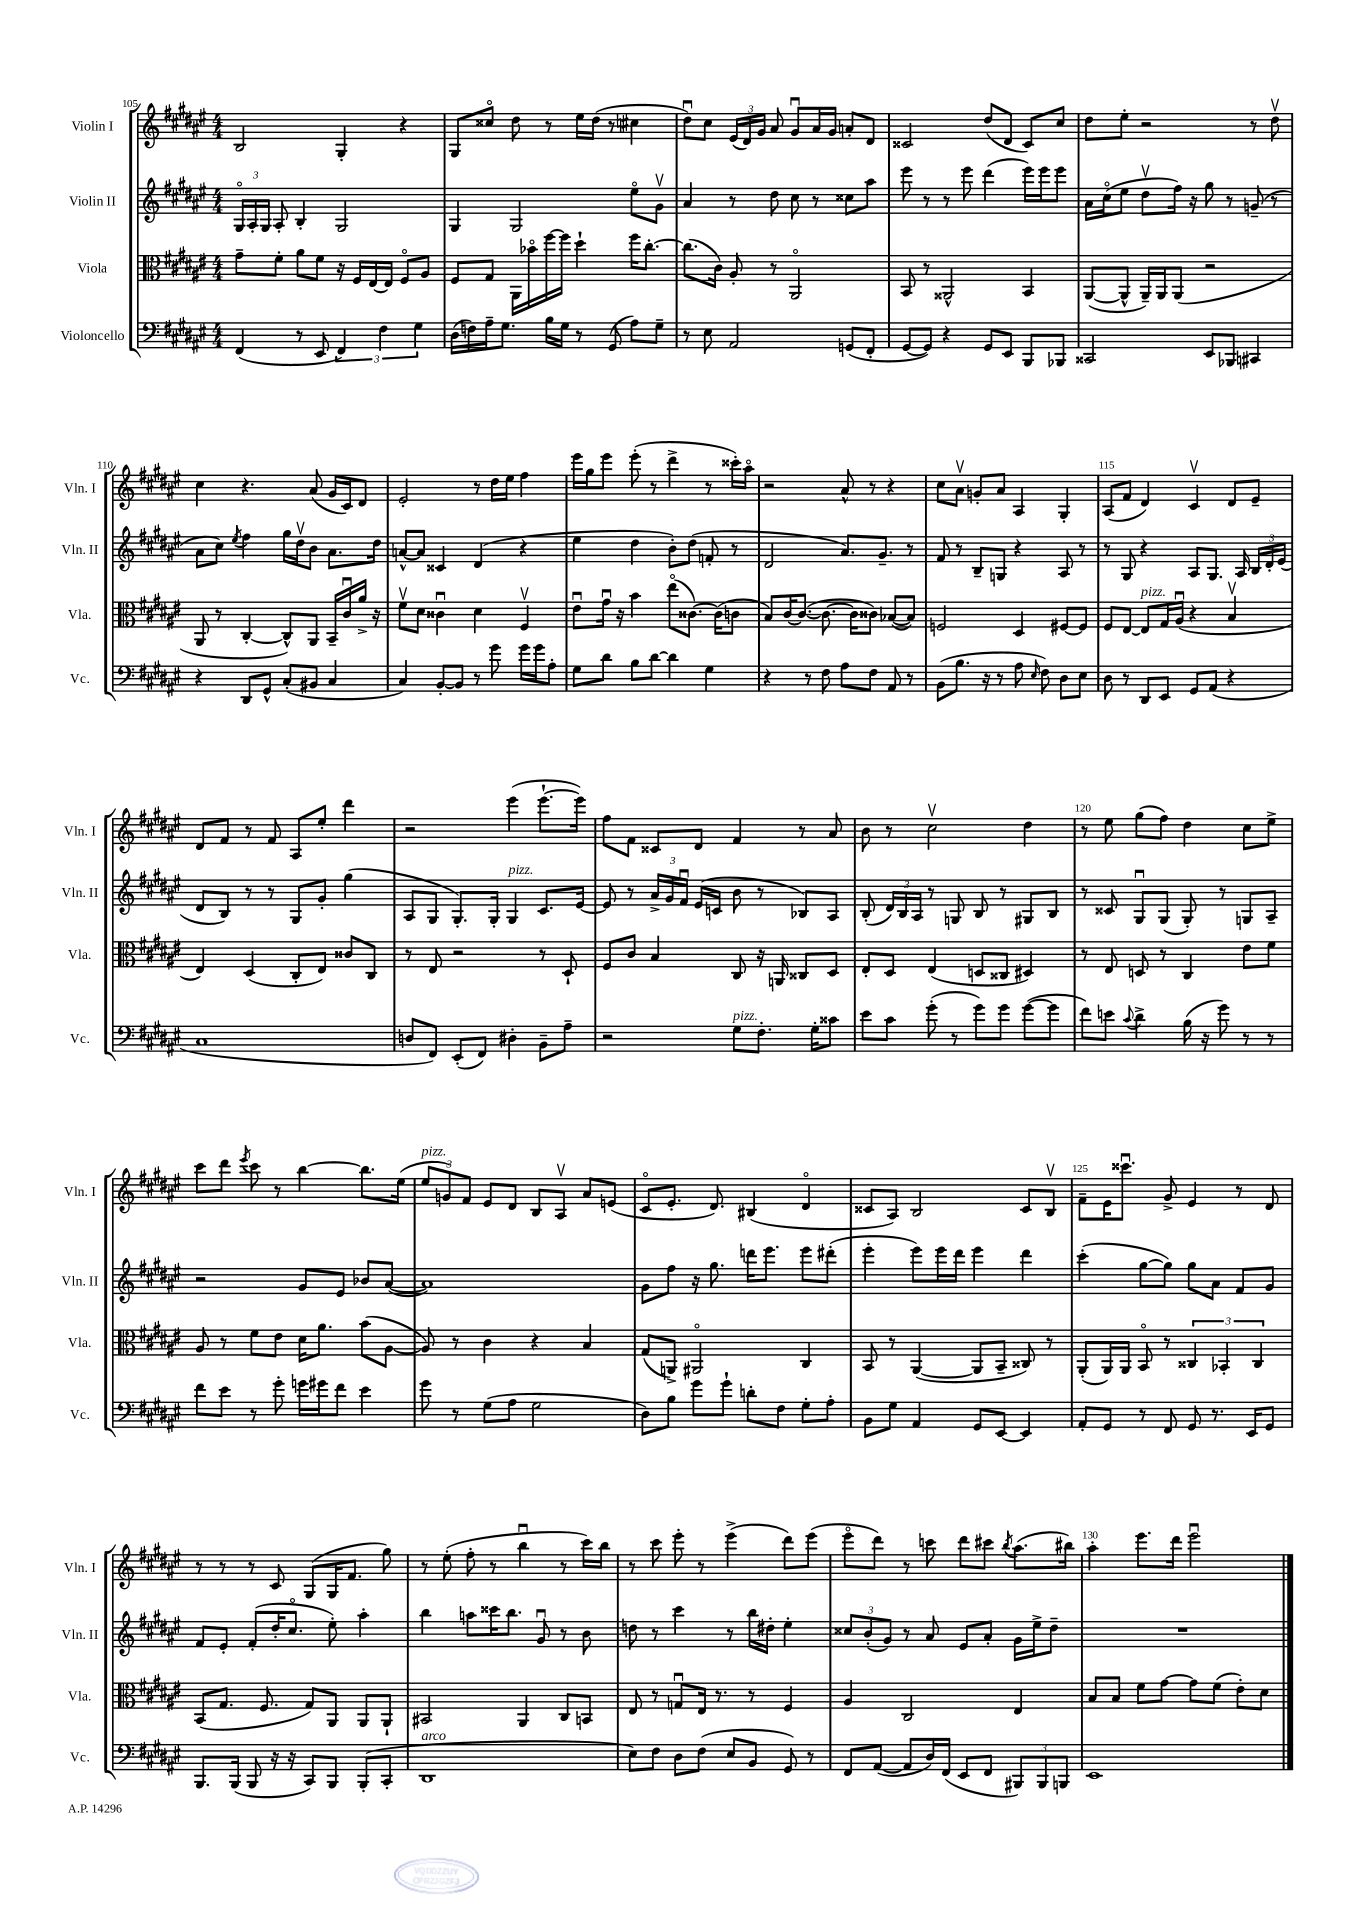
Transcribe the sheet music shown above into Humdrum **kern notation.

**kern	**kern	**kern	**kern
*staff4	*staff3	*staff2	*staff1
*clefF4	*clefC3	*clefG2	*clefG2
*k[f#c#g#d#a#e#]	*k[f#c#g#d#a#e#]	*k[f#c#g#d#a#e#]	*k[f#c#g#d#a#e#]
*M4/4	*M4/4	*M4/4	*M4/4
(4FF#	8g#~	24G#o	2B
.	.	24A#'	.
.	.	24G#	.
.	8f#'	8A#'	.
8r	8a#	4B'	.
8EE#	8f#	.	.
6FF#)	16r	2G#	4G#'
.	16F#	.	.
.	[16E#	.	.
6F#	.	.	.
.	16E#]	.	.
.	8F#o	.	4r
6G#	.	.	.
.	8A#	.	.
=	=	=	=
(16D#	8F#	4G#	8G#
16F)	.	.	.
16A#~	8G#	.	8cc##o
8.G#	.	.	.
.	16AA#	2G#	8dd#
.	16b-o	.	.
16B	[16ff#	.	8r
16G#	16ff#]	.	.
8r	4dd#`	.	16ee#
.	.	.	(16dd#
(8GG#	.	.	8r
8A#)	16ff#	8ee#o	4cc#
.	[8.cc#'	.	.
8G#~	.	8g#v	.
=	=	=	=
8r	(8.cc#]	4a#	8dd#u)
8E#	.	.	8cc#
.	16c#)	.	.
2AA#	8A#'	8r	(24e#
.	.	.	24d#)
.	.	.	24g#
.	8r	8dd#	8a#
.	2AA#o	8cc#	8g#u
.	.	8r	16a#
.	.	.	16g#
(8GG	.	8cc##	8a'
8FF#'	.	8aa#	8d#
=	=	=	=
[8GG#	8BB	8eee#	2c##
8GG#])	8r	8r	.
4r	2AA##^^	8r	.
.	.	8eee#	.
8GG#	.	(4ddd#	(8dd#
8EE#	.	.	8d#
8BBB	4BB	16eee#)	8c##)
.	.	16eee#	.
8BBB-	.	8eee#	8cc#
=	=	=	=
2CC##	([8AA#	16a#	8dd#
.	.	(16cc#o	.
.	8AA#^^]	8ee#	8ee#'
.	16AA#~)	8dd#v	2r
.	16AA#	.	.
.	(8AA#	16ff#)	.
.	.	16r	.
8EE#	2r	8gg#	.
8BBB-	.	8r	.
4CC#	.	(8g~	8r
.	.	8r	8dd#v
=	=	=	=
4r	8AA#	8a#	4cc#
.	8r	8cc#)	.
.	.	8qee#	.
8DD#	[4C#'	4ff#	4.r
8GG#^^	.	.	.
(8C#'	8C#^^])	16gg#	.
.	.	16dd#v	.
8BB#	8AA#	8b	(8a#
4C#	16BB~	8.a#	16g#
.	16c#u	.	16c#)
.	16a#^	.	8d#
.	16r	16dd#	.
=	=	=	=
4C#)	8f#v	[8a^^	2e#'
.	8d#	8a]	.
[8BB'	4c##u	4c##	.
8BB]	.	.	.
8r	4d#	(4d#	8r
8g#	.	.	16dd#
.	.	.	16ee#
16g#	4F#v	4r	4ff#
16g#	.	.	.
8A#'	.	.	.
=	=	=	=
8G#	8e#u	4ee#	16eee#
.	.	.	16gg#
8d#	16g#u	.	8eee#
.	16r	.	.
8B	4b	4dd#	(8eee#'
[8d#	.	.	8r
4d#]	(8ee#o	8b')	4ddd#^
.	[8.c##)	(8dd#	.
4G#	.	8f'	8r
.	(16c##]	.	.
.	8c	8r	16ccc##')
.	.	.	16aa#o
=	=	=	=
4r	8B)	2d#	2r
.	[16c#	.	.
.	(8.c#_	.	.
8r	.	.	.
8F#	8.c#_	.	.
8A#	.	8.a#)	8a#^^
.	16c#]	.	.
8F#	8c##)	.	8r
.	.	8.g#~	.
8AA#	([8B-	.	4r
8r	8B-])	8r	.
=	=	=	=
(8BB	2F	8f#	8cc#
8.B	.	8r	8a#v
.	.	8B~	8g'
16r	.	.	.
8r	.	8G	8a#
8A#	4D#	4r	4A#
16qqE#	.	.	.
8F#)	.	.	.
8D#	[8F#	8A#	4G#'
8E#	8F#]	8r	.
=	=	=	=
8D#	8F#	8r	(8A#
8r	[8E#	8G#	8f#
8DD#	8E#]	4r	4d#)
8EE#	16G#	.	.
.	(16A#u	.	.
8GG#	4r	8A#	4c#v
(8AA#	.	8.G#	.
4r	4Bv	.	8d#
.	.	16A#	.
.	.	24B	8e#~
.	.	24d#'	.
.	.	(24e#	.
=	=	=	=
1C#	4E#)	8d#	8d#
.	.	8B)	8f#
.	(4D#	8r	8r
.	.	8r	8f#
.	8C#'	8G#	8A#
.	8E#)	8g#'	8ee#'
.	8c##	(4gg#	4ddd#
.	8C#	.	.
=	=	=	=
8D	8r	8A#	2r
8FF#)	8E#	8G#	.
(8EE#'	2r	8.G#')	.
8FF#)	.	.	.
.	.	16G#'	.
4D#'	.	4G#	(4eee#
8BB~	8r	8.c#	[8.eee#`
8A#~	8D#`	.	.
.	.	[16e#	16eee#])
=	=	=	=
2r	8F#	8e#]	8ff#
.	8c#	8r	8f#
.	4B	24a#^	8c##
.	.	24g#	.
.	.	24f#u	.
.	.	(16e#	8d#
.	.	16c	.
8G#	8C#	8b	4f#
8.F#'	16r	8r	.
.	16AA	.	.
.	8C##	8B-)	8r
16G#'	.	.	.
8c##	8D#	8A#	8a#
=	=	=	=
8e#	8E#'	(8B'	8b
8c#	8D#	24d#)	8r
.	.	24B	.
.	.	24A#	.
(8g#'	(4E#	8r	2cc#v
8r	.	8G	.
8g#)	8D	8B	.
8g#	8C##	8r	.
([8g#	4D#)	8G#	4dd#
8g#]	.	8B	.
=	=	=	=
8f#)	8r	8r	8r
8e	8E#	8c##	8ee#
8qqc#	.	.	.
4d#^	8D	8G#u	(8gg#
.	8r	(8G#	8ff#)
(16B	4C#	8G#')	4dd#
16r	.	.	.
8g#)	.	8r	.
8r	8e#	8G	8cc#
8r	8f#	8A#~	8ee#^
=	=	=	=
8f#	8A#	2r	8ccc#
8e#	8r	.	8ddd#
.	.	.	8qeee#
8r	8f#	.	8ccc#
8g#'	8e#	.	8r
16g	16d#	8g#	[4bb
16g#	8.a#	.	.
8f#	.	8e#	.
4e#	(8b	8b-	8.bb]
.	[8A#	([8a#	.
.	.	.	(16ee#
=	=	=	=
8g#	8A#])	1a#])	12ee#
.	.	.	12g)
8r	8r	.	.
.	.	.	12f#
(8G#	4c#	.	8e#
8A#	.	.	8d#
2G#	4r	.	8B
.	.	.	8A#v
.	4B	.	8a#
.	.	.	(8e
=	=	=	=
8D#)	(8G#	8g#	8c#o
8B	8AA^)	8ff#	8.e#'
8g#	2AA#o	16r	.
.	.	8.gg#	8.d#)
8g#`	.	.	.
8d'	.	16ddd	(4B#
.	.	8.eee#	.
8F#	.	.	.
8G#'	4C#	8eee#	4d#o
8A#'	.	(8ddd#'	.
=	=	=	=
8BB	8BB	4eee#'	8c##
8G#	8r	.	8A#)
4AA#	([4AA#	8eee#)	2B
.	.	16eee#	.
.	.	16ddd#	.
8GG#	8AA#]	4eee#	.
[8EE#	8BB~	.	.
4EE#]	8C##)	4ddd#	8c##
.	8r	.	8Bv
=	=	=	=
8AA#'	(8AA#'	(4ccc#'	8f#~
8GG#	16AA#)	.	16e#
.	16AA#	.	8.ccc##u
8r	8BBo	[8gg#	.
8FF#	8r	8gg#])	8g#^
8GG#	6C##	8gg#	4e#
8.r	.	8a#	.
.	6BB-'	.	.
.	.	8f#	8r
16EE#	.	.	.
.	6C##	.	.
8GG#	.	8g#	8d#
=	=	=	=
8.BBB	(8BB	8f#	8r
.	8.G#	8e#'	8r
(16BBB	.	.	.
8BBB	.	(8f#'	8r
.	8.F#	.	.
16r	.	16dd#'	8c#
16r	.	8.cc#o	.
8CC#)	8G#)	.	(8G#
8BBB	8AA#	8ee#')	16G#
.	.	.	8.f#
(8BBB'	8AA#	4aa#'	.
8CC#'	8AA#`	.	8gg#)
=	=	=	=
1DD#	2BB#	4bb	8r
.	.	.	(8ee#'
.	.	8aa	8ff#'
.	.	16ccc##	8r
.	.	8.bb	.
.	4AA#	.	4bbu
.	.	8g#u	.
.	8C#	8r	8r
.	8BB	8b	16ccc#)
.	.	.	16bb
=	=	=	=
8E#)	8E#	8dd	8r
8F#	8r	8r	8ccc#
8D#	8Gu	4ccc#	8eee#'
(8F#	16E#	.	8r
.	8.r	.	.
8E#	.	8r	(4eee#^
8BB	8r	16bb	.
.	.	16dd#'	.
8GG#)	4F#	4ee#'	8ddd#)
8r	.	.	(8eee#
=	=	=	=
8FF#	4A#	12cc##	8eee#o
.	.	(12b'	.
([8AA#	.	.	8ddd#)
.	.	12g#)	.
8AA#]	2C#	8r	8r
16D#)	.	8a#	8ccc
(16FF#	.	.	.
8EE#	.	8e#	8ddd#
8FF#	.	8a#'	8ccc#
.	.	.	8qbb
12BBB#)	4E#	16g#	(8.aa#
.	.	16ee#^	.
12BBB#	.	.	.
.	.	8dd#~	.
12BBB	.	.	.
.	.	.	16bb#)
=	=	=	=
1EE#	8B	1r	4aa#'
.	8B	.	.
.	8f#	.	8.eee#
.	[8g#	.	.
.	.	.	16ddd#
.	8g#]	.	2eee#u
.	(8f#	.	.
.	8e#')	.	.
.	8d#	.	.
==	==	==	==
*-	*-	*-	*-
